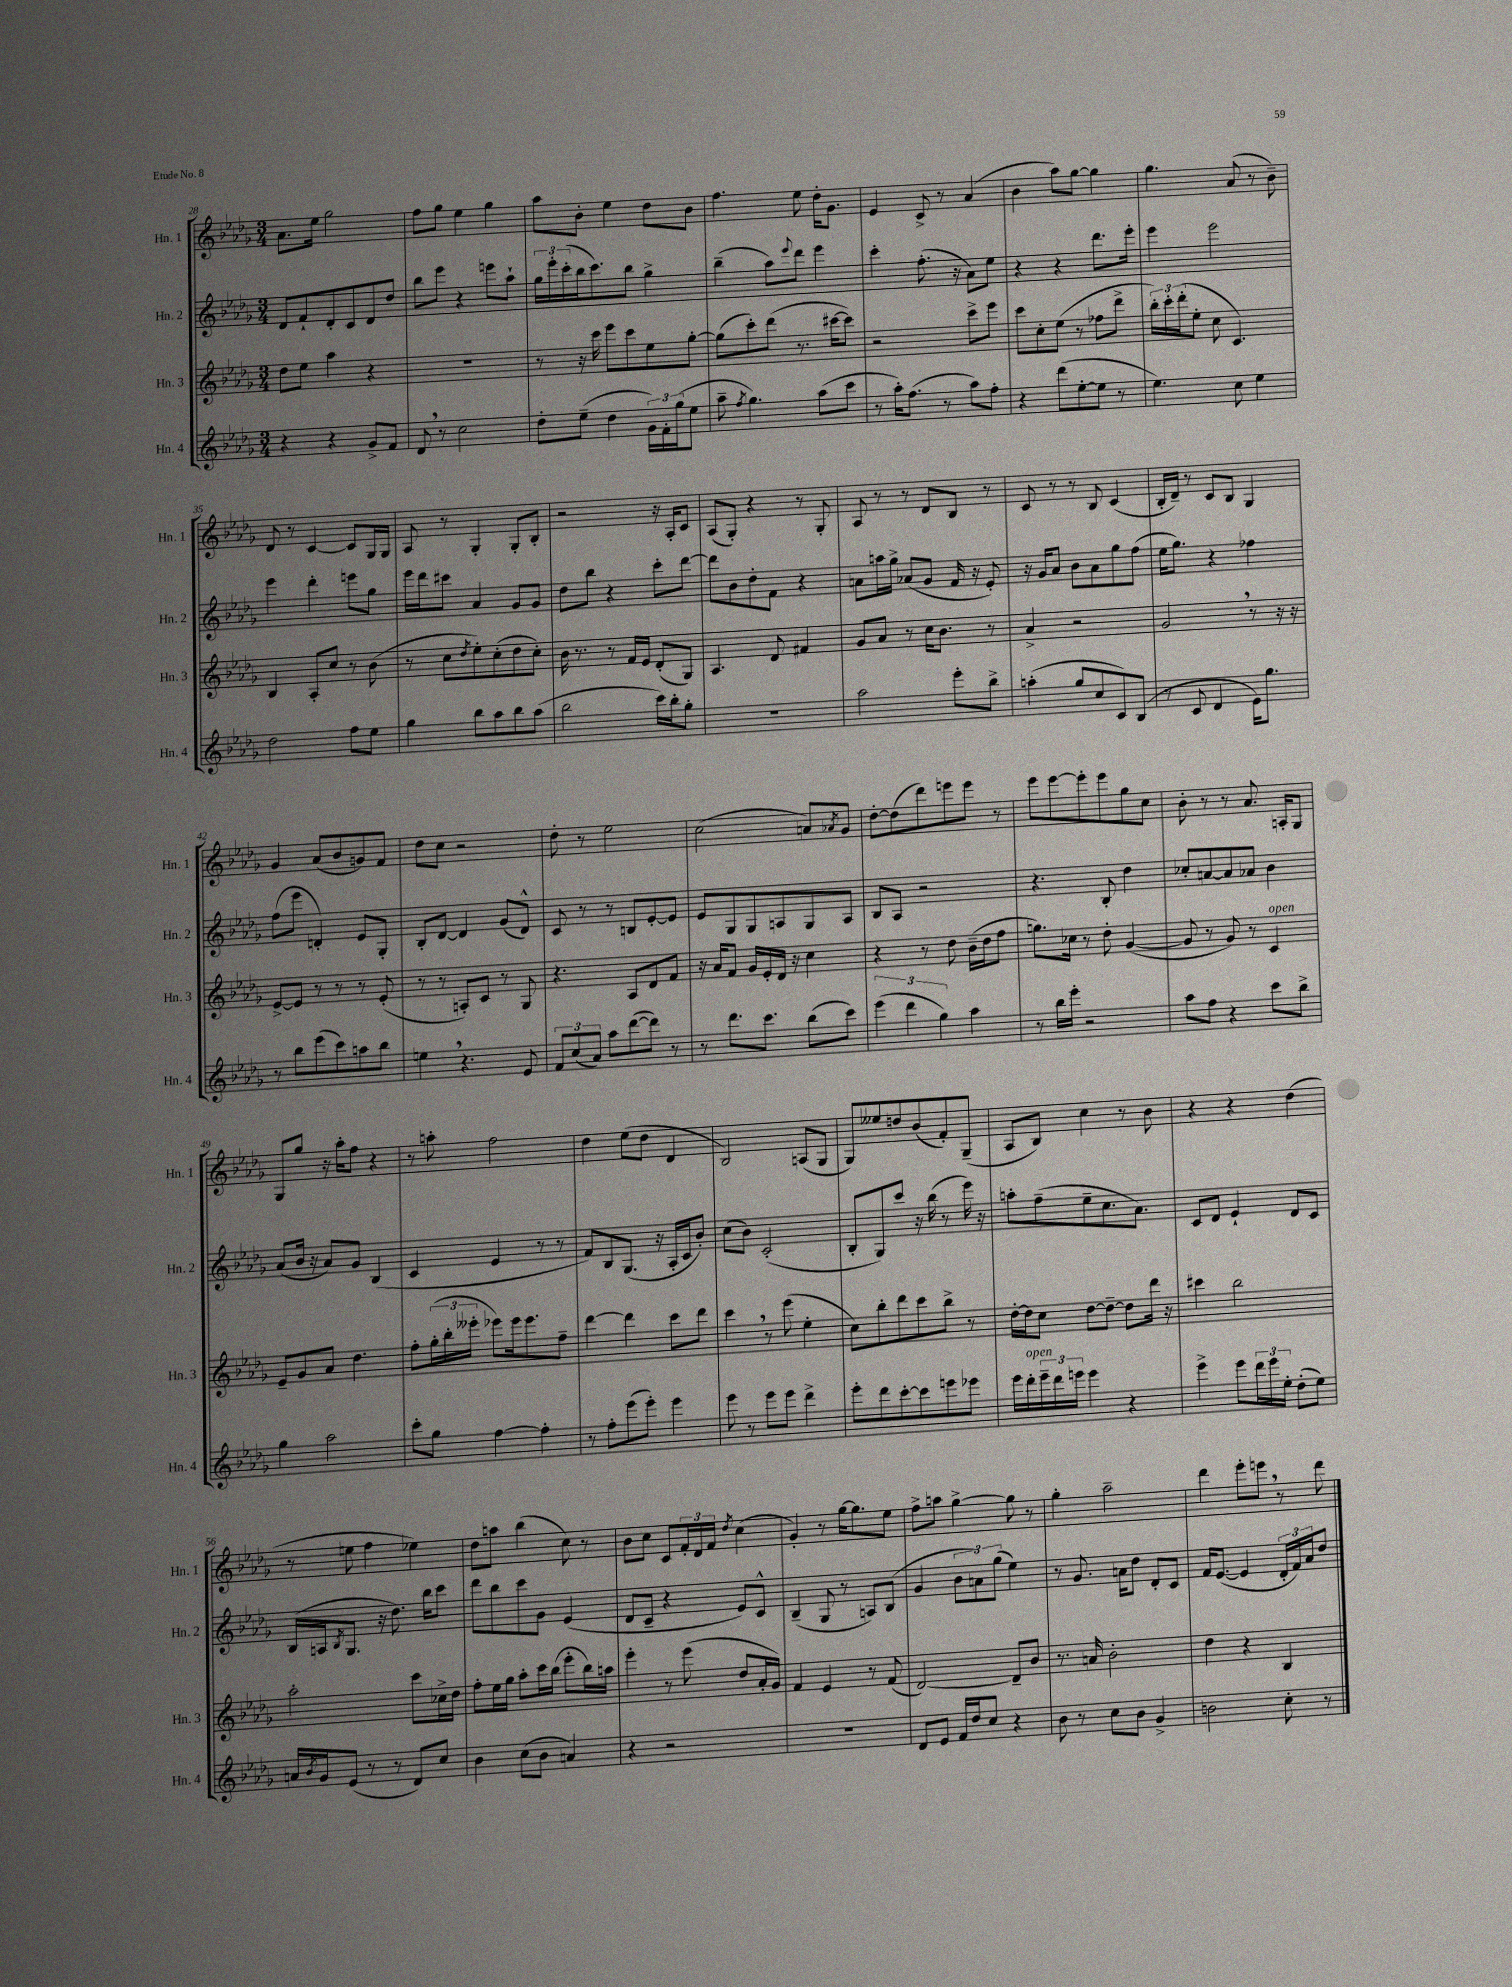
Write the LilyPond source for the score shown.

<<
\new StaffGroup <<
\new Staff = "s0" \with { instrumentName = "Hn. 1" shortInstrumentName = "Hn. 1" } {
    \clef treble \key des \major \numericTimeSignature \time 3/4
    aes'8. ees''16 ges''2 |
    f''8 ges''8 ees''4 ges''4 |
    aes''8 bes'8-. ees''4 des''8 bes'8 |
    f''4. ees''8 des''16-. ges'8. |
    ees'4 c'8-> r8 aes'4( |
    bes'4 aes''8) ges''8~ ges''4 |
    ges''4. aes'8( r8 bes'8--) |
    des'8 r8 c'4~ c'8 ges16 ges16 |
    aes8 r8 ges4-. ges8-. bes8-. |
    r2 r16 aes16-. c'8 |
    aes8( ges8-.) r4 r8 ges8-. |
    aes8 r8 r8 des'8 bes8 r8 |
    c'8 r8 r8 bes8 c'4( |
    bes16-. des'16--) r8 c'8 bes8 ges4 |
    ges'4 aes'8( bes'8 g'8) f'8 |
    des''8 c''8 r2 |
    des''8-. r8 ees''2 |
    c''2( a'8) \acciaccatura { aes'8 } ges'8 |
    des''8~-. des''8( des'''8) e'''8 e'''8 r8 |
    ees'''8 ees'''8~ ees'''8-. ees'''8 ges''8 c''8 |
    bes'8-. r8 r8 aes'8. a16-. ges8 |
    ges8 ges''8 r16 aes''16-. f''8 r4 |
    r8 a''8-. f''2 |
    des''4 ees''8( des''8 des'4 |
    bes2) a8( ges8 |
    ges8) eeses''8 d''8 bes'8( f'8-.) ges8--( |
    aes8 bes8) c''4 r8 bes'8 |
    r4 r4 des''4( |
    r8 e''8 f''4 ees''4) |
    des''8 a''8 bes''4( c''8) r8 |
    bes'8 c''8 c'8 \tuplet 3/2 { f'16-. des'16 f'16 } \acciaccatura { des''8 } c''4( |
    ges'4-.) r8 ges''16~ ges''8. ees''8 |
    f''8-> a''8 ges''4~-> ges''8 r8 |
    ges''4-. aes''2-- |
    des'''4 ees'''8-. e'''8 \breathe r8 des'''8 \bar "|." |
}
\new Staff = "s1" \with { instrumentName = "Hn. 2" shortInstrumentName = "Hn. 2" } {
    \clef treble \key des \major \numericTimeSignature \time 3/4
    des'8 f'8-! des'8-. c'8 des'8 des''8 |
    bes''8 ees'''8 r4 e'''8 aes''8-! |
    \tuplet 3/2 { ges''16 ees'''16-. c'''16-.( } bes''16 c'''8.) bes''8 ges''4-> |
    bes''4--( aes''8) \appoggiatura { ees'''8 } des'''8 ees'''4 |
    c'''4-. f''8.-.( r16 aes'8) ees''8 |
    r4 r4 des'''8. ees'''16-. |
    ees'''4 ees'''2 |
    ees'''4 des'''4-. e'''8 ges''8 |
    ees'''16 des'''16 cis'''8 aes'4 ges'8 ges'8 |
    des''8 bes''8 r4 c'''8-. des'''8~ |
    des'''8 bes'8 des''8-. f'8 r4 |
    a'8 a''16 ges''16-> aes'8( ges'8 f'16 r16 ees'8-.) |
    r16 ges'16 aes'8 bes'8 aes'8 ges''8 f''8( |
    ees''16 ges''8.) r4 fes''4 |
    f''8( ees'''8 d'4-.) ees'8 ges8-. |
    bes8-. des'8~ des'4 ges'8( des'8-^) |
    c'8 r8 r8 b8 ees'8~-. ees'8 |
    ees'8 ges8 ges8 a8 ges8 a8 |
    bes8 aes8 r2 |
    r4. bes8-. des''4 |
    ces''8-. a'8~ a'8 aes'8 bes'4 |
    aes'8( bes'16 r16 aes'8) ges'8 bes4( |
    c'4 ees'4 r8 r8 |
    f'8) bes8 ges8.( r16 aes16-. c'16 bes'8-.) |
    c''8( bes'8) c'2-.( |
    bes8-. ges8) c'''8 r16 bes''16( r8 ees'''16) r16 |
    a''8-. f''8--( ees''8-- c''8. aes'8.) |
    c'8 des'8 ees'4-! des'8 c'8 |
    bes16( a16 \acciaccatura { bes8 } ges8. r16 des''8.) bes''16 c'''8 |
    des'''8 bes''8 c'''8 ges'8 ees'4( |
    des'8 c'8-- r4 ees'8) c'8-^ |
    bes4--( ges8 r8 a8) bes8( |
    ges'4 \tuplet 3/2 { bes'8 a'8) ges''8( } ees''4) |
    r8 ges'8. a'16 des''8 des'8-. c'8 |
    f'16 ees'8.~( ees'4 \tuplet 3/2 { des'16-. f'16) aes'16 } des''8 \bar "|." |
}
\new Staff = "s2" \with { instrumentName = "Hn. 3" shortInstrumentName = "Hn. 3" } {
    \clef treble \key des \major \numericTimeSignature \time 3/4
    des''8 ees''8 aes''4 r4 |
    R2. |
    r8 r16 c'''16 ees'''8 c'''8 ees''8 ges''8~-. |
    ges''8( c'''8-.) des'''8( r8. cis'''16~ cis'''8) |
    r2 c'''8-> ees'''8 |
    c'''8 c''8-. ees''8( r8 fes''8 des'''8-> |
    \tuplet 3/2 { bes''16-.) c'''16-. des'''16-.( } ees''8-. c''8 c'4.) |
    bes4 aes8-. c''8 r8 bes'8( |
    r8 c''8 \acciaccatura { des''8 } ees''8-.) c''8-.( des''8 c''8-.) |
    bes'16 r8. r8 f'16 ees'16 des'8-.( ges8) |
    aes4. des'8 fis'4 |
    ges'8 aes'8 r8 c''16 bes'8. r8 |
    aes'4-> r2 |
    ges'2 \breathe r8 r16 r16 |
    ees'8~-> ees'8 r8 r8 r8 ees'8-.( |
    r8 r8 a8-.) c'8 r8 ges8 |
    r4. aes8 des'8 f'8 |
    r16 aes'16 f'8 ges'16 ees'16-. des'16 r16 c''4 |
    r4 r8 des''8 bes'16--( des''16 f''8 |
    g''8.) ces''16 r8 des''8-. ges'4~( |
    ges'8 r8 ges'8) r8 c'4^\markup { \italic "open" } |
    ees'8-- ges'8 aes'8 des''4. |
    f''8-. \tuplet 3/2 { ges''16-.( bes''16-. eeses'''16-. } ees'''8) ees'''16 ees'''8. f''8-- |
    des'''4~ des'''4 c'''8 des'''8 |
    c'''4 \breathe r8 ees'''8( ees''4-. |
    c''8) bes''8-. des'''8 c'''8 bes''8-> r8 |
    des''16~-. des''16 c''8 des''8~ des''8~-- des''8 des'''16 r16 |
    cis'''4 bes''2 |
    aes''2-. c'''8 ces''16-> des''16 |
    f''8-. ees''16 ges''16 aes''8-. c'''16 bes''16( ees'''8-. bes''16) a''16 |
    ees'''4-. r8 ees'''8( des''8 aes'16-. ges'16) |
    f'4 ees'4 r8 f'8( |
    des'2~) des'8-- bes'8 |
    r8. a'16 bes'2-. |
    des''4 r4 bes4 \bar "|." |
}
\new Staff = "s3" \with { instrumentName = "Hn. 4" shortInstrumentName = "Hn. 4" } {
    \clef treble \key des \major \numericTimeSignature \time 3/4
    r4 r4 ges'8-> f'8 |
    des'8 \breathe r8 c''2 |
    des''8-. ees''8--( des''4 \tuplet 3/2 { ges'16) f'16-. ges''16( } ees''8 |
    aes''8-- \acciaccatura { f''8 } ges''4.) aes''8( c'''8 |
    r8 aes''16-.) f''8.( r8 aes''8) f''8-. |
    r4 des'''8( ees''8~-. ees''8 r8 |
    ees''4.) c''8 ees''4 |
    des''2 f''8 ees''8 |
    ges''4 bes''8 aes''8 bes''8 aes''8( |
    bes''2 c'''16) bes''16-. ges''8-. |
    R2. |
    aes''2 ees'''8-. bes''8-> |
    a''4-.( ges''8 c''8 c'8) bes8( |
    r8 c'8 des'4 ees'16) ges''8. |
    r8 bes''8 ees'''8( c'''8) a''8 bes''8 |
    e''4 \breathe r4. ees'8 |
    \tuplet 3/2 { f'8 c''8( aes'8) } aes''8 des'''8~( des'''8) r8 |
    r8 des'''8. c'''8. bes''8( c'''8) |
    \tuplet 3/2 { ees'''4( des'''4 ges''4) } aes''4 |
    r8 bes''16 ees'''16-. r2 |
    aes''8 f''8 r4 c'''8 bes''8-> |
    ges''4 aes''2 |
    c'''8-. ges''8 f''4~ f''4-. |
    r8 f''8-. ees'''8( ees'''8-.) ees'''4 |
    ees'''8 r8 ees'''8 ees'''8 des'''4-> |
    ees'''8-. des'''8 c'''8~-. c'''8 e'''8 ees'''8 |
    ees'''16 des'''16-.^\markup { \italic "open" } \tuplet 3/2 { ees'''16-- des'''16 e'''16 } e'''4 r4 |
    ees'''4-> ees'''8 \tuplet 3/2 { des'''16 ees'''16 ees''16-. } des''8-.( ees''8) |
    a'16 \acciaccatura { bes'8 } ges'16 ees'8( r8 r8 des'8) c''8 |
    bes'4 c''8( bes'8 a'4) |
    r4 r2 |
    R2. |
    des'8 ees'8 f'16 des''16 c''8 r4 |
    bes'8 r8 c''8 bes'8 ges'4-> |
    b'2 c''8-. r8 \bar "|." |
}
>>
>>
\layout { \context { \Score currentBarNumber = #28 } }
